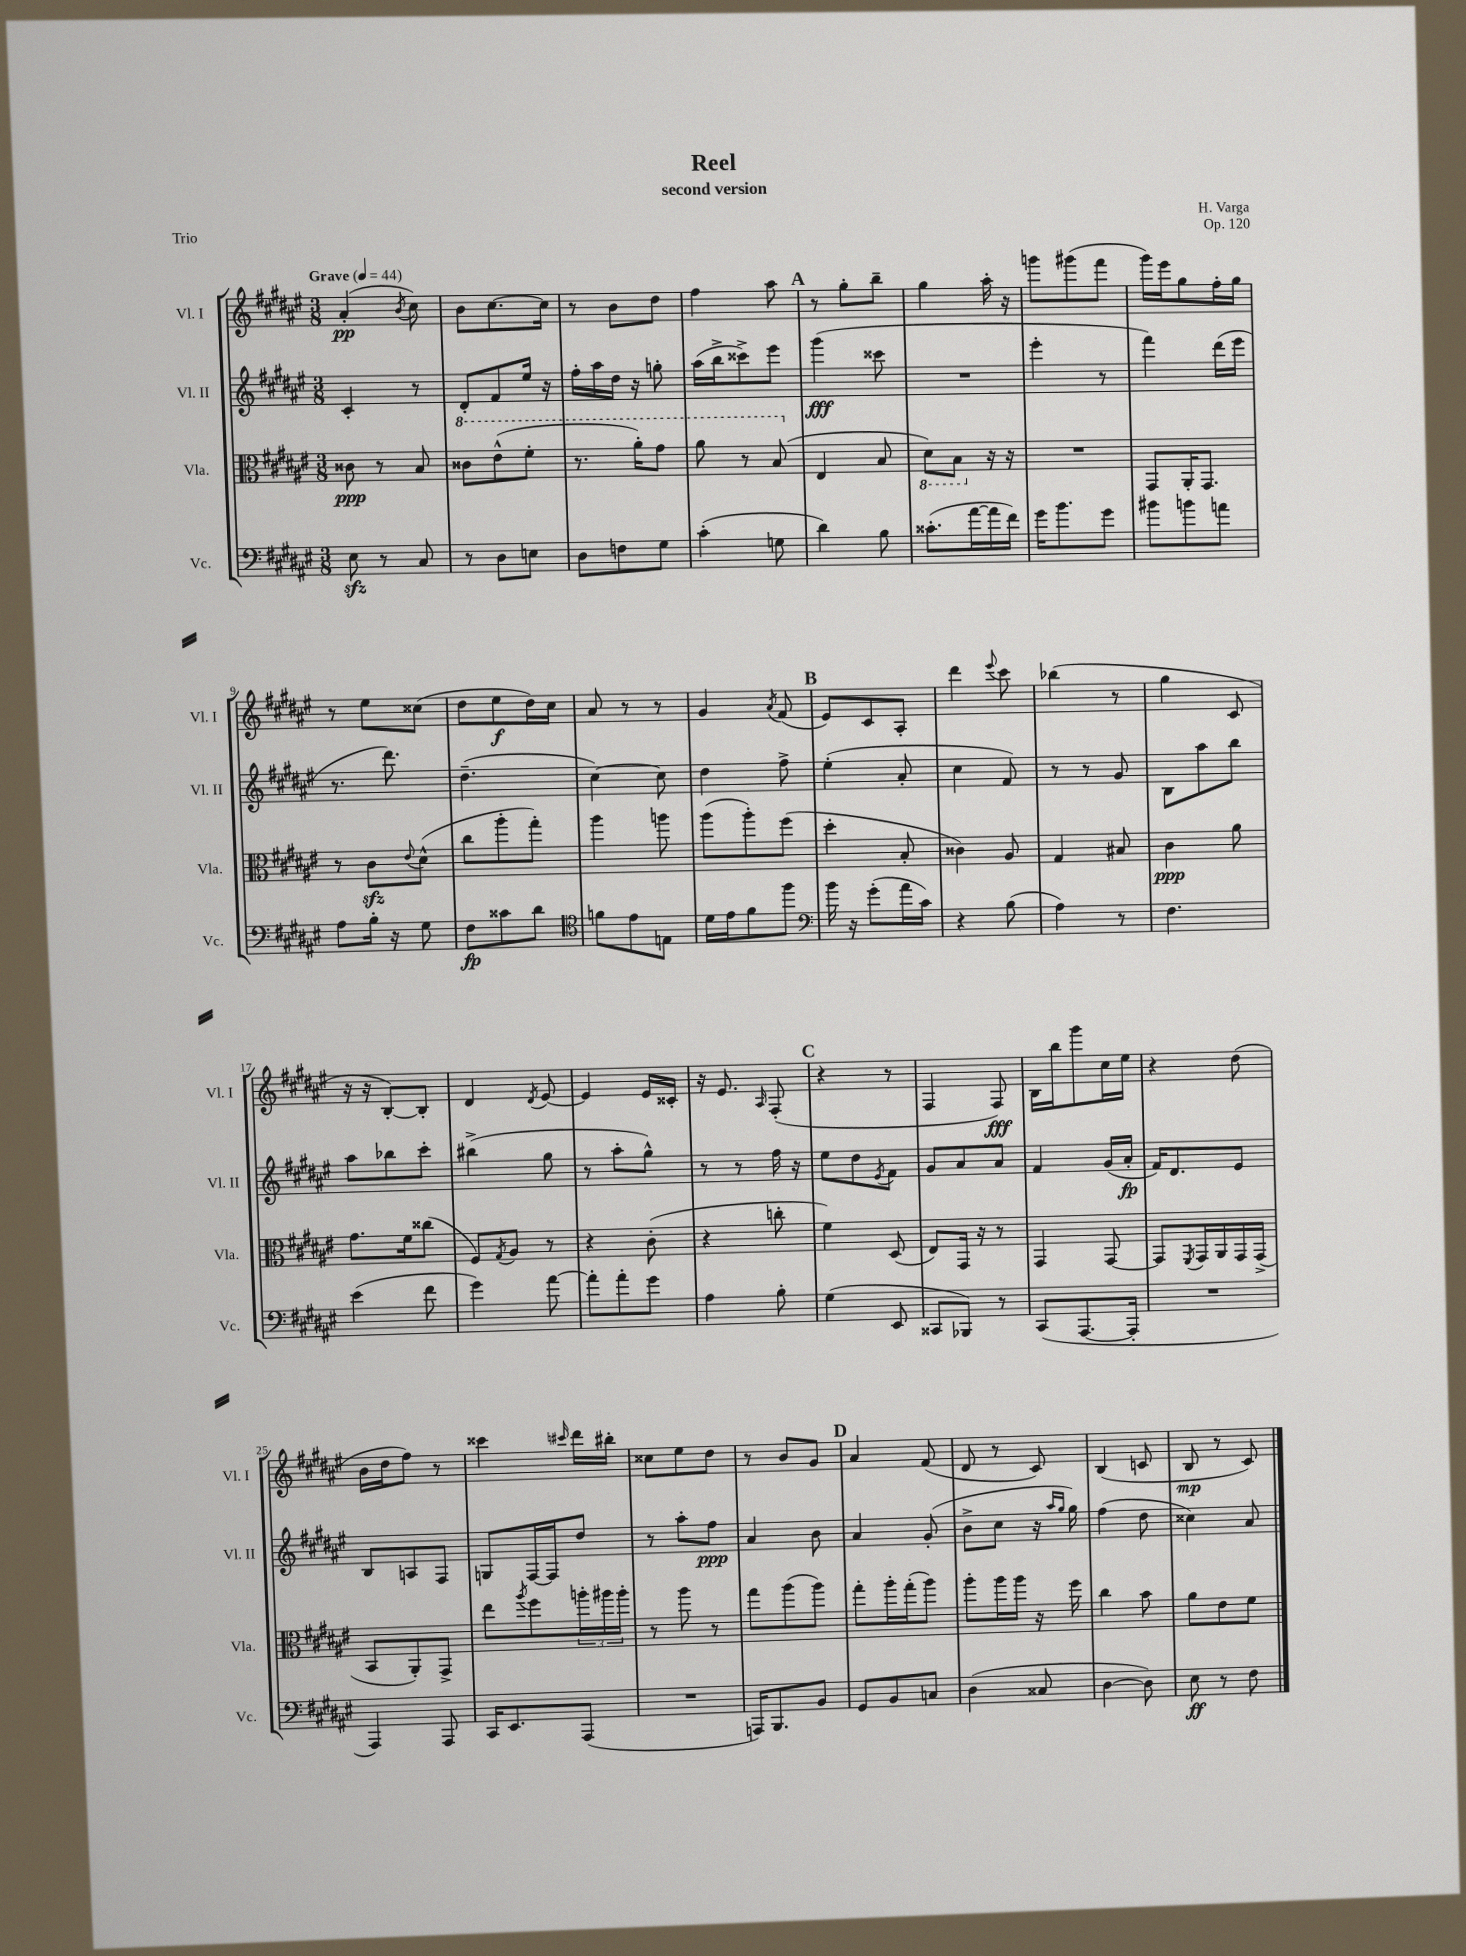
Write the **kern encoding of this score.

**kern	**kern	**kern	**kern
*staff4	*staff3	*staff2	*staff1
*clefF4	*clefC3	*clefG2	*clefG2
*k[f#c#g#d#a#e#]	*k[f#c#g#d#a#e#]	*k[f#c#g#d#a#e#]	*k[f#c#g#d#a#e#]
*M3/8	*M3/8	*M3/8	*M3/8
*MM44	*MM44	*MM44	*MM44
8E#	8c##	4c#'	(4a#'
8r	8r	.	.
.	.	.	8qb
8C#	8B	8r	8cc#)
=	=	=	=
8r	8cc##	8d#'	8b
8D#	(8ee#^^	8f#	[8.cc#
8E	8ff#'	16ee#	.
.	.	16r	16cc#]
=	=	=	=
8D#	8.r	16ff#'	8r
.	.	16aa#	.
8F	.	16dd#	8b
.	16aa#')	16r	.
8G#	8gg#	8gg'	8dd#
=	=	=	=
(4c#'	8aa#	(16aa#	4ff#
.	.	16bb^	.
.	8r	8ccc##^)	.
8G	(8b	8eee#	8aa#
=	=	=	=
4d#)	4E#	(4ggg#	8r
.	.	.	8gg#'
8B	8B	8ccc##	8bb~
=	=	=	=
(8.c##'	8D#)	4.r	4gg#
.	8BB	.	.
[16a#	.	.	.
16a#]	16r	.	16aa#'
16f#)	16r	.	16r
=	=	=	=
16g#	4.r	4eee#'	8ggg
8.b	.	.	.
.	.	.	(8ggg#
8g#	.	8r	8fff#
=	=	=	=
8b#	8GG#	4fff#)	16ggg#)
.	.	.	16eee#
8b	16AA#'	.	8gg#
.	8.GG#	.	.
8a	.	(16ddd#	16ff#'
.	.	16eee#	16gg#
=	=	=	=
8A#	8r	8.r	8r
16B'	8c#	.	8ee#
16r	.	8.ddd#)	.
.	8qqe#	.	.
8G#	(8d#^^	.	(8cc##
=	=	=	=
8F#	8cc#	(4.dd#~	8dd#
8c##	8aa#'	.	8ee#
8d#	8gg#')	.	16dd#)
.	.	.	16cc#
=	=	=	=
*clefC4	*	*	*
8f	4aa#	[4cc#)	8a#
8e#	.	.	8r
8E	8aa	8cc#]	8r
=	=	=	=
16d#	(8aa#	4dd#	4g#
16e#	.	.	.
8f#	8aa#')	.	.
.	.	.	8qa#
8ff#	(8ff#	8ff#^	(8f#
=	=	=	=
*clefF4	*	*	*
16b	4dd#'	(4ee#'	8e#)
16r	.	.	.
(8g#'	.	.	8c#
16a#	8B'	8a#'	8A#'
16c#)	.	.	.
=	=	=	=
4r	4c##)	4cc#	4ddd#
.	.	.	8qqeee#
(8B	8A#	8f#)	8ccc#
=	=	=	=
4A#)	4G#	8r	(4bb-
.	.	8r	.
8r	8B#	8g#	8r
=	=	=	=
4.F#	4c#	8B	4gg#
.	.	8aa#	.
.	8a#	8bb	8c#
=	=	=	=
(4e#	8.g#	8aa#	16r
.	.	.	16r
.	.	8bb-	[8B')
.	16f#	.	.
8f#	(8cc##	8ccc#'	8B']
=	=	=	=
4g#)	8F#)	(4bb#^	4d#
.	8qG#	.	.
.	8A#	.	.
.	.	.	8qd#
[8a#	8r	8gg#	[8e#
=	=	=	=
8a#']	4r	8r	4e#]
8a#'	.	8aa#'	.
8g#	(8c#'	8gg#^^)	16e#
.	.	.	16c##'
=	=	=	=
4A#	4r	8r	16r
.	.	.	8.e#
.	.	8r	.
.	.	.	16qqA#
8B'	8cc'	16ff#	(8F#'
.	.	16r	.
=	=	=	=
(4G#	4f#)	8ee#	4r
.	.	8dd#	.
.	.	8qe#	.
8EE#	(8D#	8f#	8r
=	=	=	=
8CC##	8E#)	8g#	4F#
8BBB-)	16GG#	8a#	.
.	16r	.	.
8r	8r	8a#	8F#)
=	=	=	=
(8CC#	4GG#	4f#	16B
.	.	.	16bb
[8.AAA#	.	.	8ggg#
.	[8GG#	(16g#	16cc#
16AAA#']	.	16a#'	16ee#
=	=	=	=
4.r	8GG#]	16f#)	4r
.	.	8.d#	.
.	8qFF#	.	.
.	16GG#	.	.
.	16AA#	.	.
.	16GG#	8e#	(8dd#
.	(16GG#^	.	.
=	=	=	=
4AAA#)	8BB	8B	16b
.	.	.	16dd#
.	8AA#')	8A	8ff#)
8AAA#	8GG#^	8F#	8r
=	=	=	=
16CC#	8ee#	8G	4ccc##
8.EE#	.	.	.
.	8qaa#	.	.
.	8ff#	[16F#	.
.	.	16F#]	.
.	.	.	16qqccc#
(8AAA#	24aa'	8dd#	16ddd#
.	24aa#	.	.
.	.	.	16bb#'
.	24aa#'	.	.
=	=	=	=
4.r	8r	8r	8cc##
.	8aa#	8aa#'	8ee#
.	8r	8ff#	8dd#
=	=	=	=
16AAA)	8gg#	4a#	8r
8.BBB	.	.	.
.	(8aa#	.	8b
8BB	8aa#)	8b	8g#
=	=	=	=
8GG#	8gg#'	4a#	4a#
8BB	16aa#'	.	.
.	(16gg#'	.	.
8C	8aa#)	(8g#'	(8f#
=	=	=	=
(4D#	8aa#'	8b^	8d#
.	16aa#	8cc#	8r
.	16aa#	.	.
8C##	16r	16r	8c#)
.	.	16qqaa#	.
.	.	16qqgg#	.
.	16ff#	16gg#)	.
=	=	=	=
[4D#	4cc#	(4ff#	(4B
8D#])	8b	8dd#	8c
=	=	=	=
8E#	8a#	4cc##)	8B
8r	8e#	.	8r
8F#	8f#	8a#	8c#)
==	==	==	==
*-	*-	*-	*-
